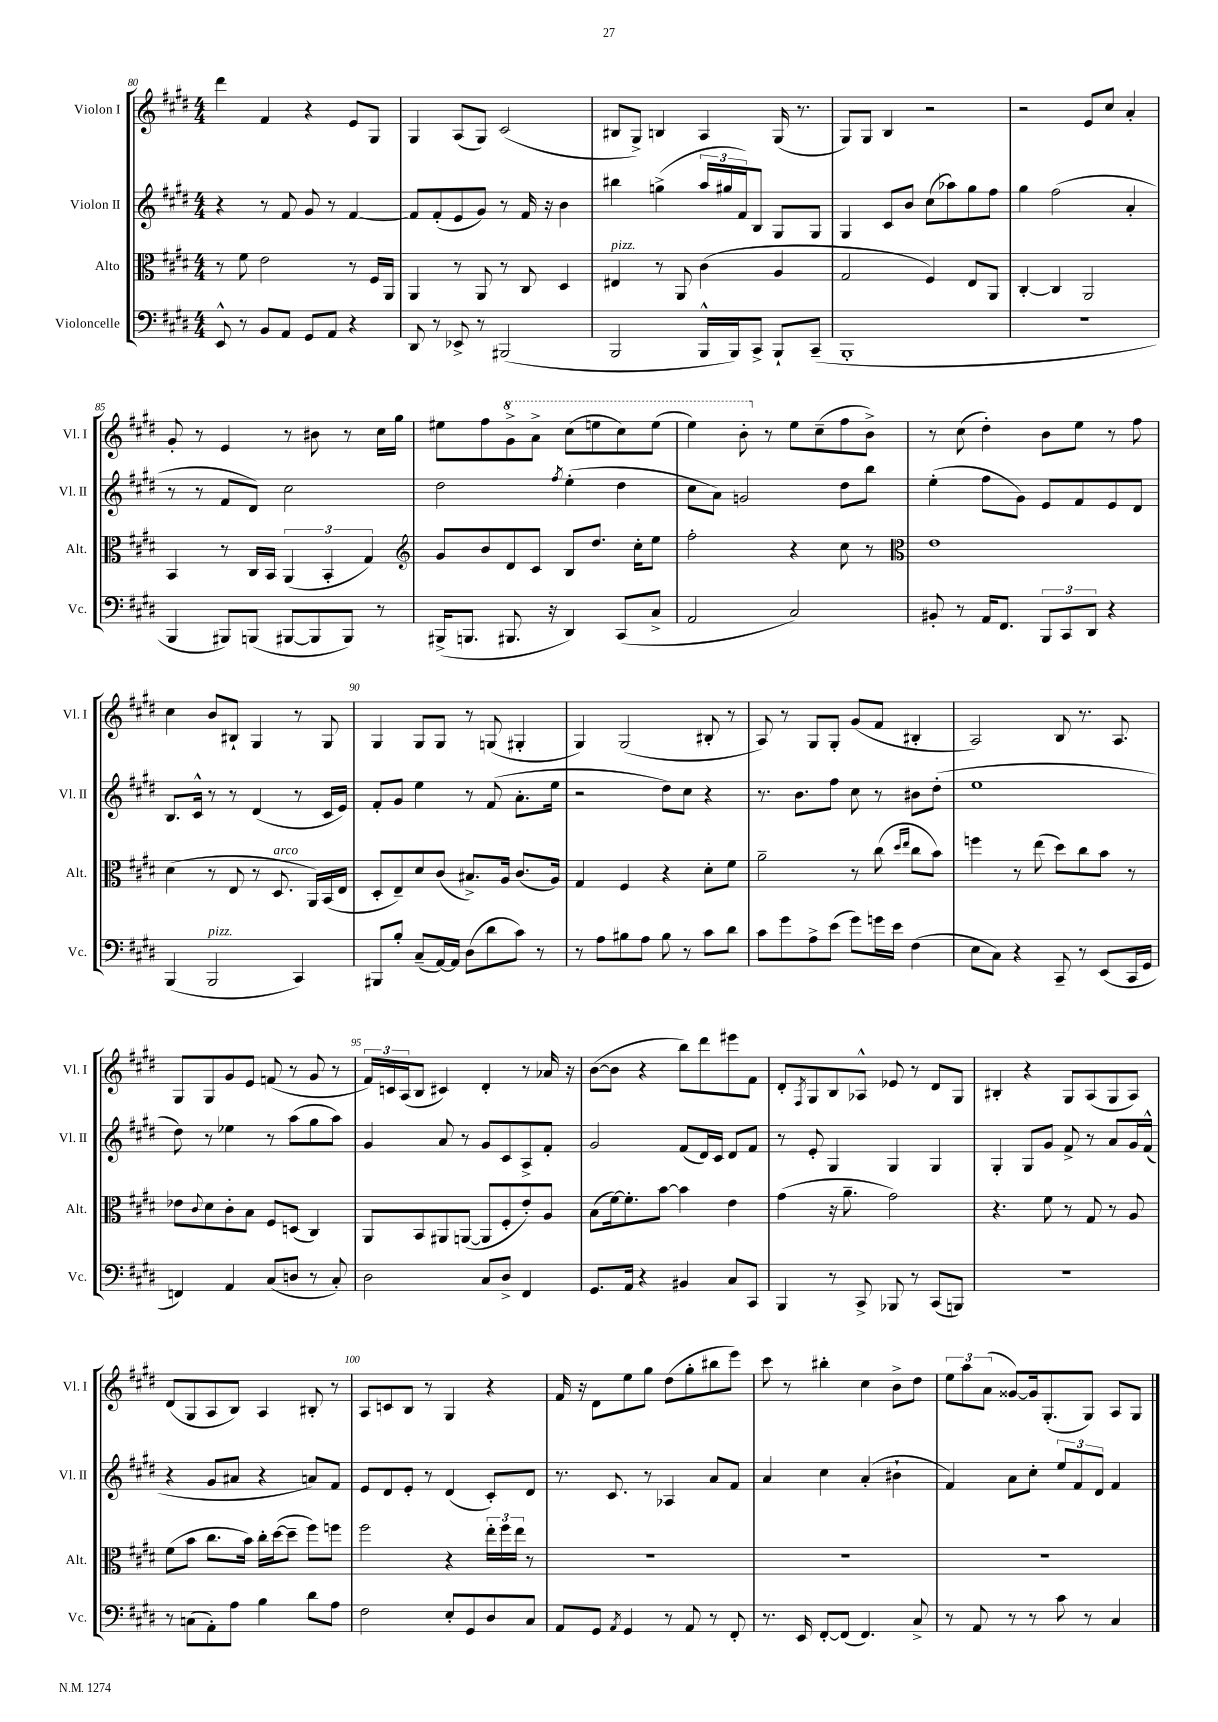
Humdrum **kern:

**kern	**kern	**kern	**kern
*part4	*part3	*part2	*part1
*staff4	*staff3	*staff2	*staff1
*I"Violoncelle	*I"Alto	*I"Violon II	*I"Violon I
*I'Vc.	*I'Alt.	*I'Vl. II	*I'Vl. I
*clefF4	*clefC3	*clefG2	*clefG2
*k[f#c#g#d#]	*k[f#c#g#d#]	*k[f#c#g#d#]	*k[f#c#g#d#]
*M4/4	*M4/4	*M4/4	*M4/4
=80	=80	=80	=80
8EE^^/	8r	4r	4ddd#\
8r	8f#\	.	.
8BB/L	2e\	8r	4f#/
8AA/J	.	8f#/	.
8GG#/L	.	8g#/	4r
8AA/J	.	8r	.
4r	8r	[4f#/	8e/L
.	16F#/LL	.	8G#/J
.	16AA/JJ	.	.
=81	=81	=81	=81
8DD#/	4AA/	8f#/L]	4G#/
8r	.	(8f#'/	.
8EE-X^/	8r	8e/	(8A/L
8r	8AA/	8g#/J)	8G#/J)
(2BBB#X/	8r	8r	(2c#/
.	8C#/	16f#/	.
.	.	16r	.
.	4D#/	4b\	.
=82	=82	=82	=82
!	!LO:TX:a:i:t=pizz.	!	!
2BBB/	4E#X/	4bb#X\	8B#X/L
.	.	.	8G#^/J)
.	8r	(4ggn^\	4Bn/
.	8AA/	.	.
16BBB^^/LL	(4c#\	24aa/LL	4A/
.	.	24gg#X/	.
16BBB/J)	.	.	.
.	.	24f#/J)	.
8CC#^/J	.	8B/J	.
8BBB`/L	4A/	8G#/L	(16G#/
.	.	.	8.r
(8CC#~/J	.	8G#/J	.
=83	=83	=83	=83
1BBB'	2G#/	4G#/	8G#/L)
.	.	.	8G#/J
.	.	8c#/L	4B/
.	.	8b/J	.
.	4F#/)	(8cc#\L	2r
.	.	8aa-X\)	.
.	8E/L	8gg#\	.
.	8AA/J	8ff#\J	.
=84	=84	=84	=84
1r	[4C#'/	4gg#\	2r
.	4C#/]	(2ff#\	.
.	2AA/	.	8e/L
.	.	.	8cc#/J
.	.	4a'/	4a'/
!!LO:LB:g=z
=85	=85	=85	=85
4BBB/	4BB/	8r	8g#'/
.	.	8r	8r
8BBB#X/L)	8r	8f#/L	4e/
(8BBBn/J	16C#/LL	8d#/J)	.
.	16BB/JJ	.	.
[8BBB#X/L	(6AA/	2cc#\	8r
8BBB#/]	.	.	8b#X\
.	6BB'/	.	.
8BBB#/J)	.	.	8r
.	6G#/)	.	.
8r	.	.	16cc#\LL
.	.	.	16gg#\JJ
=86	=86	=86	=86
*	*clefG2	*	*
(16BBB#X^/KL	8g#/L	2dd#\	8ee#X\L
8.BBBn/J	.	.	.
.	8b/	.	8ff#\
*	*	*	*8va
8.BBB#X/	8d#/	.	8gg#^\
.	8c#/J	.	8aa^\J
16r	.	.	.
.	.	8qff#/	.
4DD#/)	8B/L	(4ee'\	(8ccc#\L
.	8.dd#/J	.	8eeen\
(8CC#/L	.	4dd#\	8ccc#\)
.	16cc#'\KL	.	.
8C#^/J	8ee\J	.	(8eee\J
=87	=87	=87	=87
2AA/	2ff#'\	8cc#\L	4eee\)
.	.	8a\J)	.
.	.	2gn/	8bb'\
*	*	*	*X8va
.	.	.	8r
2C#/)	4r	.	8ee\L
.	.	.	(8cc#~\
.	8cc#\	8dd#\L	8ff#\
.	8r	8bb\J	8b^\J)
=88	=88	=88	=88
*	*clefC3	*	*
8BB#X'/	1e	(4ee'\	8r
8r	.	.	(8cc#\
16AA/KL	.	8ff#\L	4dd#'\)
8.FF#/J	.	.	.
.	.	8g#\J)	.
12BBB/L	.	8e/L	8b\L
12CC#/	.	.	.
.	.	8f#/	8ee\J
12DD#/J	.	.	.
4r	.	8e/	8r
.	.	8d#/J	8ff#\
!!LO:LB:g=z
=89	=89	=89	=89
(4BBB/	(4d#\	8.B/L	4cc#\
.	.	16c#^^/Jk	.
!LO:TX:a:i:t=pizz.	!	!	!
2BBB/	8r	8r	8b/L
.	8E/	8r	8B#X`/J
.	8r	(4d#/	4G#/
!	!LO:TX:a:i:t=arco	!	!
.	8.D#/	.	.
4CC#/)	.	8r	8r
.	16AA/LL)	.	.
.	(16BB/	16c#/LL	8G#/
.	16E/JJ	16e/JJ)	.
=90	=90	=90	=90
8BBB#X/L	8D#'/L	8f#'/L	4G#/
8B'/J	8E~/)	8g#/J	.
(8C#~/L	8d#/	4ee\	8G#/L
[16AA/L)	(8c#/J	.	8G#/J
16AA/JJ]	.	.	.
(8D#\L	8.B#X^/L)	8r	8r
8d#\	.	(8f#/	(8Gn/
.	16A/Jk	.	.
8c#\J)	(8.c#/L	8.a'\L	4G#X'/
8r	.	.	.
.	16A/Jk)	16ee\Jk	.
=91	=91	=91	=91
8r	4G#/	2r	4G#/)
8A\L	.	.	.
8B#X\	4F#/	.	(2G#/
8A\J	.	.	.
8B#\	4r	8dd#\L)	.
8r	.	8cc#\J	.
8c#\L	8d#'\L	4r	8B#X'/
8d#\J	8f#\J	.	8r
=92	=92	=92	=92
8c#\L	2a~\	8.r	8A/)
8g#\	.	.	8r
.	.	8.b\L	.
8A^\	.	.	8G#/L
(8e\J	.	8ff#\J	8G#'/J
8g#\L)	8r	8cc#\	(8g#/L
16gn\L	(8cc#\	8r	8f#/J
16e\JJ	.	.	.
.	16qqdd#/LL	.	.
.	16qqee/JJ	.	.
(4F#\	8cc#\L	8b#X\L	4B#X'/
.	8b\J)	(8dd#'\J	.
=93	=93	=93	=93
8E\L	4ffn\	1ee	2A/)
8C#\J)	.	.	.
4r	8r	.	.
.	(8ee\	.	.
8CC#~/	8dd#\L)	.	8B/
8r	8cc#\	.	8.r
(8EE/L	8b\J	.	.
.	.	.	8.A/
16CC#/L	8r	.	.
16GG#/JJ	.	.	.
!!LO:LB:g=z
=94	=94	=94	=94
4FFn/)	8e-X\L	8dd#\)	8G#/L
.	8qqc#/	.	.
.	8d#\	8r	8G#/
4AA/	8c#'\	4ee-X\	8g#/
.	8B\J	.	8e/J
(8C#/L	8F#/L	8r	(8fn/
8Dn/J	(8Dn/J	(8aa\L	8r
8r	4C#/)	8gg#\	8g#/
8C#'/)	.	8aa\J)	8r
=95	=95	=95	=95
2D#\	8AA/L	4g#/	24f#/LL)
.	.	.	24cn/
.	.	.	(24A/J
.	8BB/	.	8B/J
.	8AA#X/	8a/	4c#X/)
.	([8AAn/J	8r	.
8C#/L	8AA/L]	8g#/L	4d#'/
8D#^/J	8F#'/	8c#/	.
4FF#/	8e'/)	8A^/	8r
.	8A/J	8f#'/J	16a-X/
.	.	.	16r
=96	=96	=96	=96
8.GG#/L	(8B\L	2g#/	([8b\L
.	[16f#\k)	.	8b\J]
16AA/Jk	8.f#'\]	.	.
4r	.	.	4r
.	[8b\J	.	.
4BB#X/	4b\]	(8f#/L	8bb\L)
.	.	16d#/L)	8ddd#\
.	.	16c#/JJ	.
8C#/L	4e\	8d#/L	8eee#X\
8CC#/J	.	8f#/J	8f#\J
=97	=97	=97	=97
4BBB/	(4g#\	8r	8d#'/L
.	.	.	8qF#/
.	.	8e'/	8G#/
8r	16r	4G#/	8B/
.	8.a~\	.	.
8CC#^/	.	.	8A-X^^/J
8BBB-X/	2g#\)	4G#/	8e-X/
8r	.	.	8r
(8CC#/L	.	4G#/	8d#/L
8BBBn/J)	.	.	8G#/J
=98	=98	=98	=98
1r	4.r	4G#'/	4B#X'/
.	.	8G#/L	4r
.	8f#\	8g#/J	.
.	8r	8f#^/	8G#/L
.	8G#/	8r	(8A/
.	8r	8a/L	8G#/
.	8A/	16g#/L	8A/J)
.	.	(16f#^^/JJ	.
!!LO:LB:g=z
=99	=99	=99	=99
8r	(8f#\L	4r	(8d#/L
(8Cn\L	8b\J	.	8G#/
8AA'\)	8.cc#\L	8g#/L	8A/
8A\J	.	8a#X/J	8B/J)
.	16b\Jk)	.	.
4B\	16cc#'\LL	4r	4A/
.	([16dd#\J	.	.
.	8dd#~\J]	.	.
8d#\L	8ff#\L)	8an/L)	8B#X'/
8A\J	8ffn\J	8f#/J	8r
=100	=100	=100	=100
2F#\	2ff#\	8e/L	8A/L
.	.	8d#/	8cn/
.	.	8e'/J	8B/J
.	.	8r	8r
8E'/L	4r	(4d#/	4G#/
8GG#/	.	.	.
8D#/	24ee'\LL	8c#'/L)	4r
.	24ff#\	.	.
.	24ee\JJ	.	.
8C#/J	8r	8d#/J	.
=101	=101	=101	=101
8AA/L	1r	8.r	16f#/
.	.	.	16r
8GG#/J	.	.	8d#\L
.	.	8.c#/	.
8qAA/	.	.	.
4GG#/	.	.	8ee\
.	.	8r	8gg#\J
8r	.	4A-X/	(8dd#\L
8AA/	.	.	8gg#'\
8r	.	8a/L	8bb#X\
8FF#'/	.	8f#/J	8eee\J)
=102	=102	=102	=102
8.r	1r	4a/	8ccc#\
.	.	.	8r
16EE/	.	.	.
[8FF#'/L	.	4cc#\	4bb#X'\
(8FF#/J]	.	.	.
4.FF#/)	.	(4a'/	4cc#\
.	.	4b#X`\	8b^\L
8C#^/	.	.	8dd#\J
=103	=103	=103	=103
8r	1r	4f#/)	12ee\L
.	.	.	12aa\
8AA/	.	.	.
.	.	.	(12a\J
8r	.	8a\L	[8g##X/L)
8r	.	8cc#'\J	16g##/k]
.	.	.	(8.G#'/
8c#\	.	12ee/L	.
.	.	12f#/	.
8r	.	.	8G#/J)
.	.	12d#/J	.
4C#/	.	4f#/	8A/L
.	.	.	8G#/J
==	==	==	==
*-	*-	*-	*-
